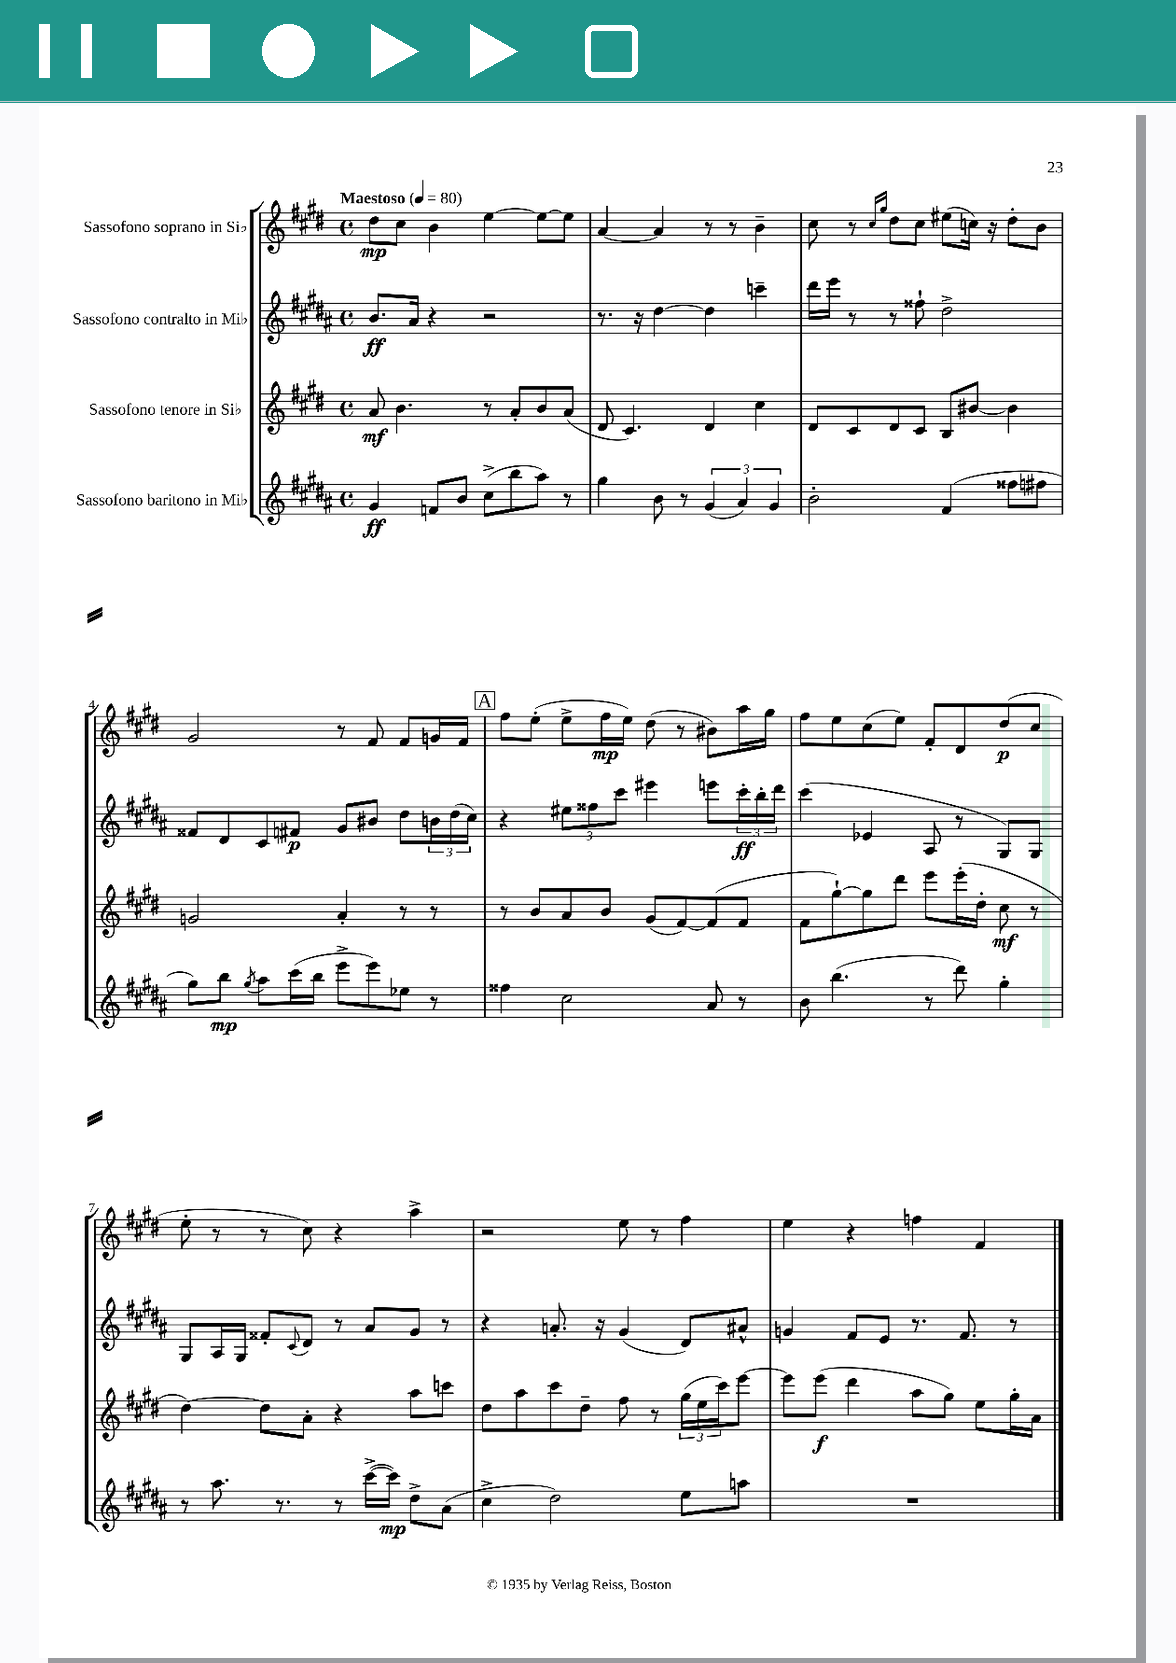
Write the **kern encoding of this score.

**kern	**kern	**kern	**kern
*staff4	*staff3	*staff2	*staff1
*clefG2	*clefG2	*clefG2	*clefG2
*k[f#c#g#d#a#]	*k[f#c#g#d#]	*k[f#c#g#d#a#]	*k[f#c#g#d#]
*M4/4	*M4/4	*M4/4	*M4/4
*met(c)	*met(c)	*met(c)	*met(c)
*MM80	*MM80	*MM80	*MM80
4g#	8a	8.b	8dd#
.	4.b	.	8cc#
.	.	16a#	.
8f	.	4r	4b
8b	.	.	.
(8cc#^	8r	2r	[4ee
8bb	8a'	.	.
8aa#)	8b	.	8ee_
8r	(8a	.	8ee]
=	=	=	=
4gg#	8d#	8.r	[4a
.	4.c#)	.	.
.	.	16r	.
8b	.	[4dd#	4a]
8r	.	.	.
(6g#	4d#	4dd#]	8r
.	.	.	8r
6a#)	.	.	.
.	4cc#	4ccc~	4b~
6g#	.	.	.
=	=	=	=
2b'	8d#	16ddd#	8cc#
.	.	16eee	.
.	8c#	8r	8r
.	.	.	16qqcc#
.	.	.	16qqgg#
.	8d#	8r	8dd#
.	8c#	8ff##`	8cc#
(4f#	8B	2dd#^	(8ee#
.	[8b#	.	16cc)
.	.	.	16r
8ff##	4b#]	.	8dd#'
8ff#	.	.	8b
=	=	=	=
8gg#)	2g	8f##	2g#
8bb	.	8d#	.
8qgg#	.	.	.
8aa#	.	8c#	.
(16ccc#	.	8f#	.
16bb	.	.	.
8eee^	4a'	8g#	8r
8eee)	.	8b#	8f#
8ee-	8r	8dd#	8f#
8r	8r	24b	16g
.	.	(24dd#	.
.	.	.	16f#
.	.	24cc#)	.
=	=	=	=
4ff##	8r	4r	8ff#
.	8b	.	(8ee'
2cc#	8a	12ee#	8ee^
.	.	12ff##	.
.	8b	.	16ff#
.	.	12ccc#	.
.	.	.	16ee)
.	(8g#	4eee#	(8dd#
.	[8f#)	.	8r
8a#	(8f#]	8eee	8b#)
8r	8f#	24ccc#'	16aa
.	.	24bb'	.
.	.	.	16gg#
.	.	24ddd#	.
=	=	=	=
8b	8f#	(4ccc#	8ff#
(4.bb	[8gg#`)	.	8ee
.	8gg#]	4e-	(8cc#
.	8ddd#	.	8ee)
8r	8eee	8A#	8f#'
8ddd#)	(16eee'	8r	8d#
.	16dd#'	.	.
4gg#'	8cc#	8G#)	(8dd#
.	8r	8G#	8cc#
=	=	=	=
8r	[4dd#)	8G#	8ee'
8.aa#	.	16A#	8r
.	.	16G#	.
.	8dd#]	8f##'	8r
8.r	.	.	.
.	.	8qqc#	.
.	8a'	8d#	8cc#)
8r	4r	8r	4r
([16ccc#^	.	8a#	.
16ccc#])	.	.	.
8dd#^	8aa	8g#	4aa^
(8a#	8ccc	8r	.
=	=	=	=
4cc#^	8dd#	4r	2r
.	8aa	.	.
2dd#)	8ccc#	8.a'	.
.	8dd#~	.	.
.	.	16r	.
.	8ff#	(4g#	8ee
.	8r	.	8r
8ee	(24gg#	8d#)	4ff#
.	24ee	.	.
.	24ccc#)	.	.
8aa	[8eee	8a#^^	.
=	=	=	=
1r	8eee]	4g	4ee
.	(8eee	.	.
.	4ddd#	8f#	4r
.	.	8e	.
.	8aa	8.r	4ff
.	8gg#)	.	.
.	.	8.f#	.
.	8ee	.	4f#
.	16gg#'	8r	.
.	16a	.	.
==	==	==	==
*-	*-	*-	*-
